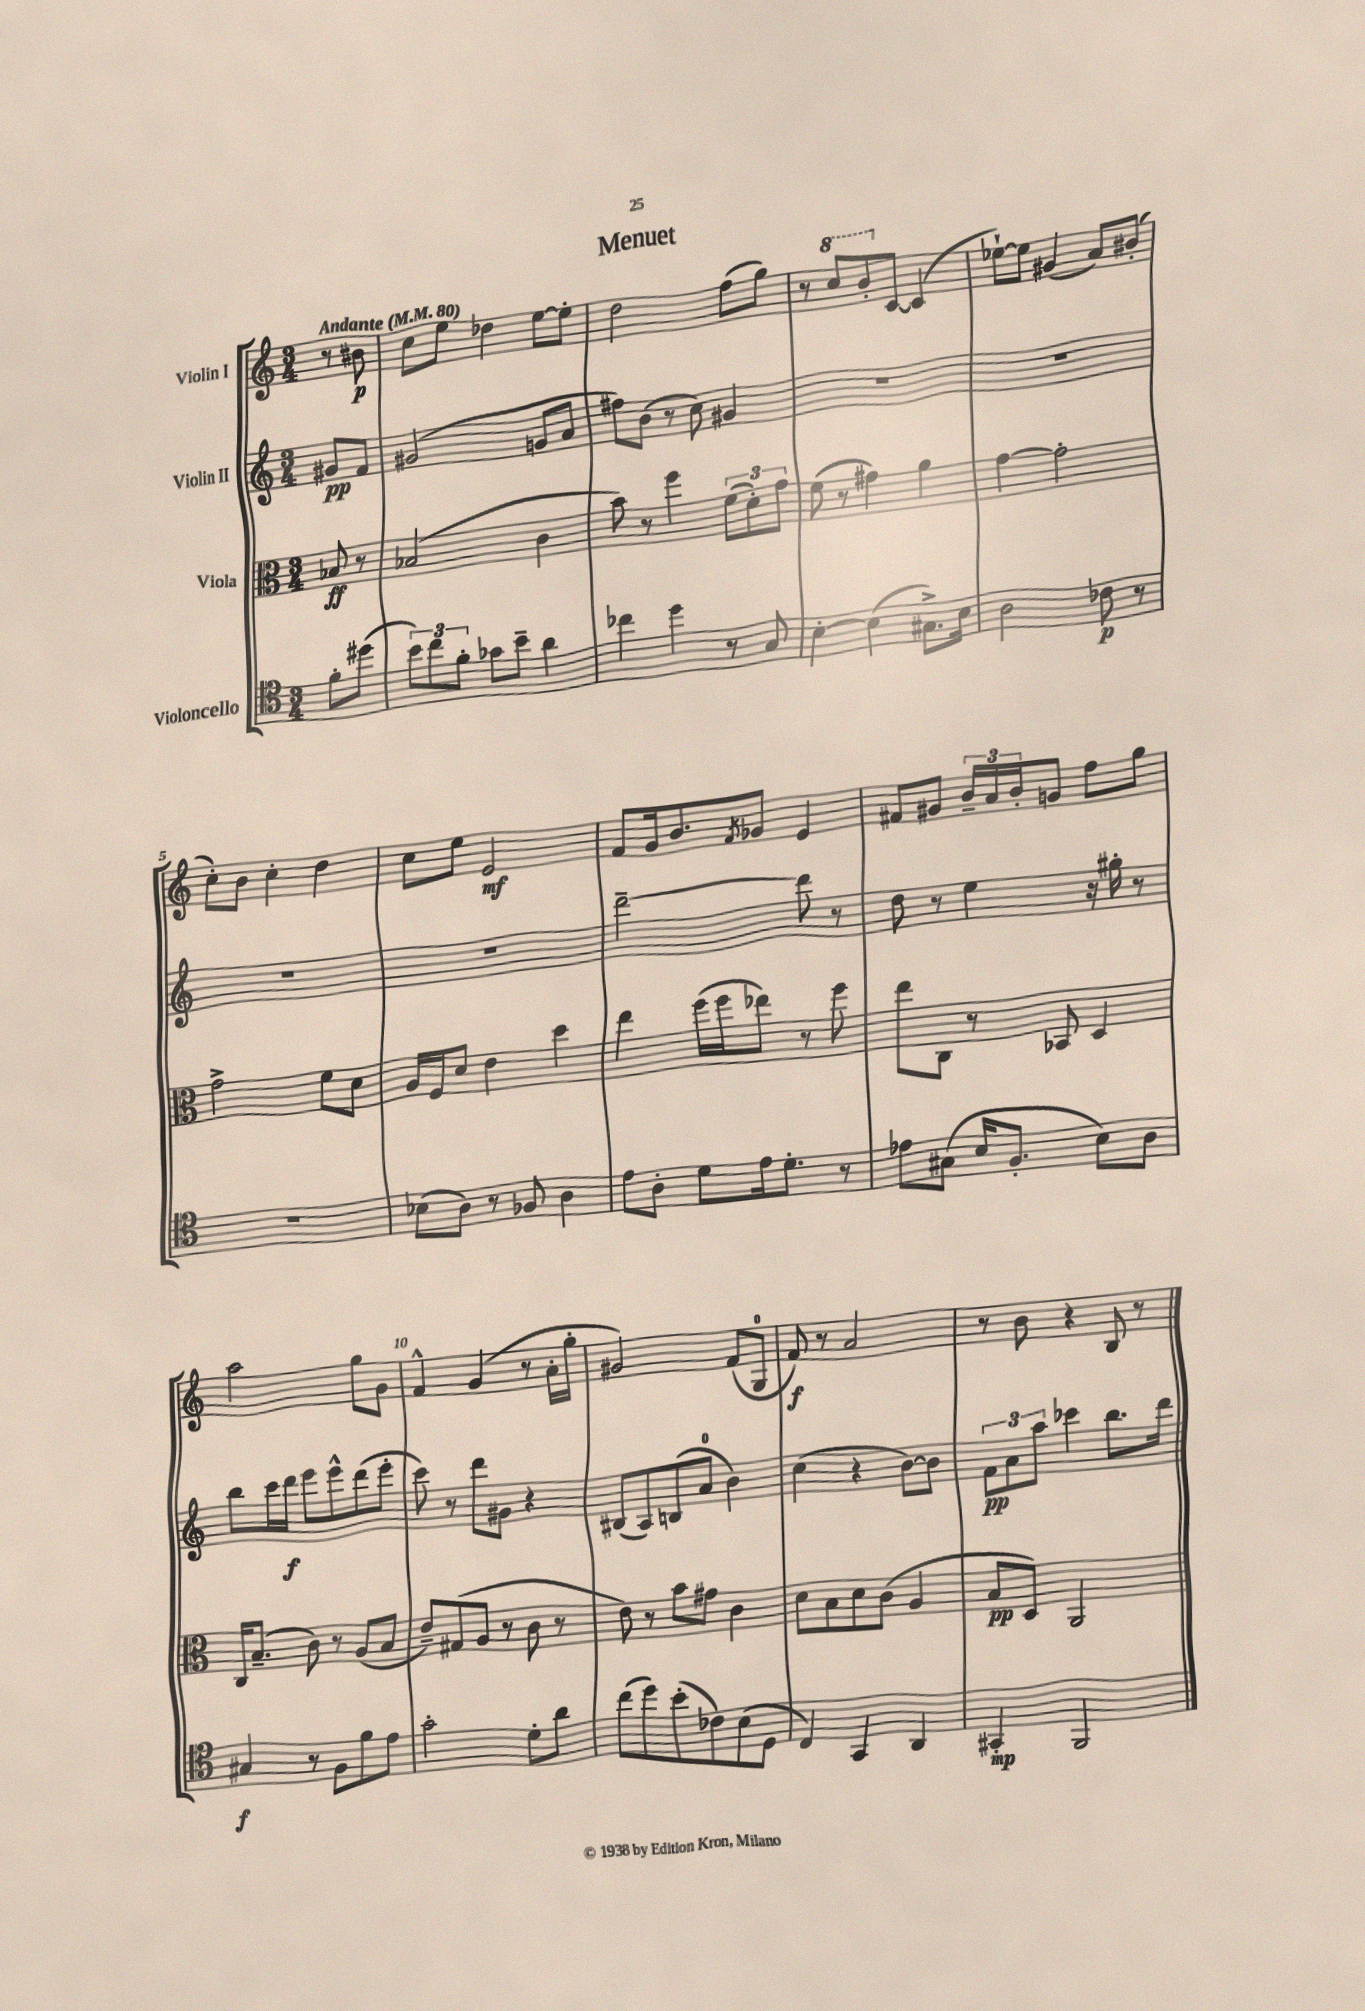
\header { title = "Menuet" }
<<
\new StaffGroup <<
\new Staff = "s0" \with { instrumentName = "Violin I" } {
    \clef treble \key c \major \numericTimeSignature \time 3/4 \partial 4 \tempo "Andante" 4 = 80
    r8 bis'8\p |
    c''8 e''8 des''4 e''8~ e''8-. |
    d''2 f''8( g''8) |
    r8 \ottava #1 c'''8 b''8-. \ottava #0 c'8~ c'4( |
    ees''8~-!) ees''8 gis'4( a'8) bis'8-.( |
    c''8-.) b'8 c''4-. d''4 |
    c''8 e''8 e'2\mf |
    f'8 g'16 b'8. \acciaccatura { f'8 } ges'8 e'4 |
    fis'8 gis'8 \tuplet 3/2 { b'16-- a'16 b'16-. } g'8 f''8 g''8 |
    a''2 g''8 g'8 |
    f'4-^ g'4( r8 a'16-. g''16-. |
    gis'2) f'8( g8-0 |
    f'8\f) r8 a'2 |
    r8 b'8 r4 b8 r8 \bar "|." |
}
\new Staff = "s1" \with { instrumentName = "Violin II" } {
    \clef treble \key c \major \numericTimeSignature \time 3/4 \partial 4
    gis'8\pp f'8 |
    gis'2( g'8 a'8 |
    fis''8) b'8( r8 c''8) gis'4 |
    R2. |
    R2. |
    R2. |
    R2. |
    d'''2~-- d'''8 r8 |
    d''8 r8 e''4 r16 gis''16-. r8 |
    b''8 c'''16 d'''16\f e'''8 e'''8-^ d'''8( e'''8-. |
    c'''8) r8 d'''8 gis'8 r4 |
    bis8( a8) b8( a'8-0 b'4) |
    c''4( r4 b'8~) b'8 |
    \tuplet 3/2 { f'8\pp a'8 a''8 } ces'''4 b''8. d'''16 \bar "|." |
}
\new Staff = "s2" \with { instrumentName = "Viola" } {
    \clef alto \key c \major \numericTimeSignature \time 3/4 \partial 4
    bes8\ff r8 |
    bes2( c'4 |
    b'8) r8 f''4 \tuplet 3/2 { f'8( d'8-.) g'8 } |
    f'8( r8 gis'4) a'4 |
    g'4~ g'2-. |
    g'2-> f'8 d'8 |
    a16 f16 d'8 e'4 d''4 |
    e''4 f''16( f''16 ees''8) r8 f''8 |
    e''8 c8 r8 bes,8 d4 |
    c16 b8.--( c'8) r8 a8( b8 |
    e'8--) gis8( a8 r8 c'8 r8 |
    e'8) r8 b'8 gis'8 c'4 |
    d'8 b8 d'8 c'8( a4 |
    b8\pp d8) a,2 \bar "|." |
}
\new Staff = "s3" \with { instrumentName = "Violoncello" } {
    \clef tenor \key c \major \numericTimeSignature \time 3/4 \partial 4
    f'8-. dis''8( |
    \tuplet 3/2 { b'8) c''8 f'8-. } ges'8 b'8-- a'4 |
    ces''4 d''4 r8 g8 |
    b4~-. b4( gis8.->) b16 |
    a2 ces'8\p r8 |
    R2. |
    bes8( a8) r8 fes8 a4 |
    e'8 a8-. d'8 e'16 d'8.-. r8 |
    ees'8 gis8( b16 f8.-. b8) a8 |
    gis4\f r8 f8 f'8 e'8 |
    g'2-. d'8-. a'8 |
    c''8( d''8) b'8-.( ces'8) b8( d8 |
    c4) g,4 a,4 |
    gis,4-.\mp f,2 \bar "|." |
}
>>
>>
\layout { \context { \Score \override BarNumber.break-visibility = ##(#f #t #t) barNumberVisibility = #(every-nth-bar-number-visible 5) } }
